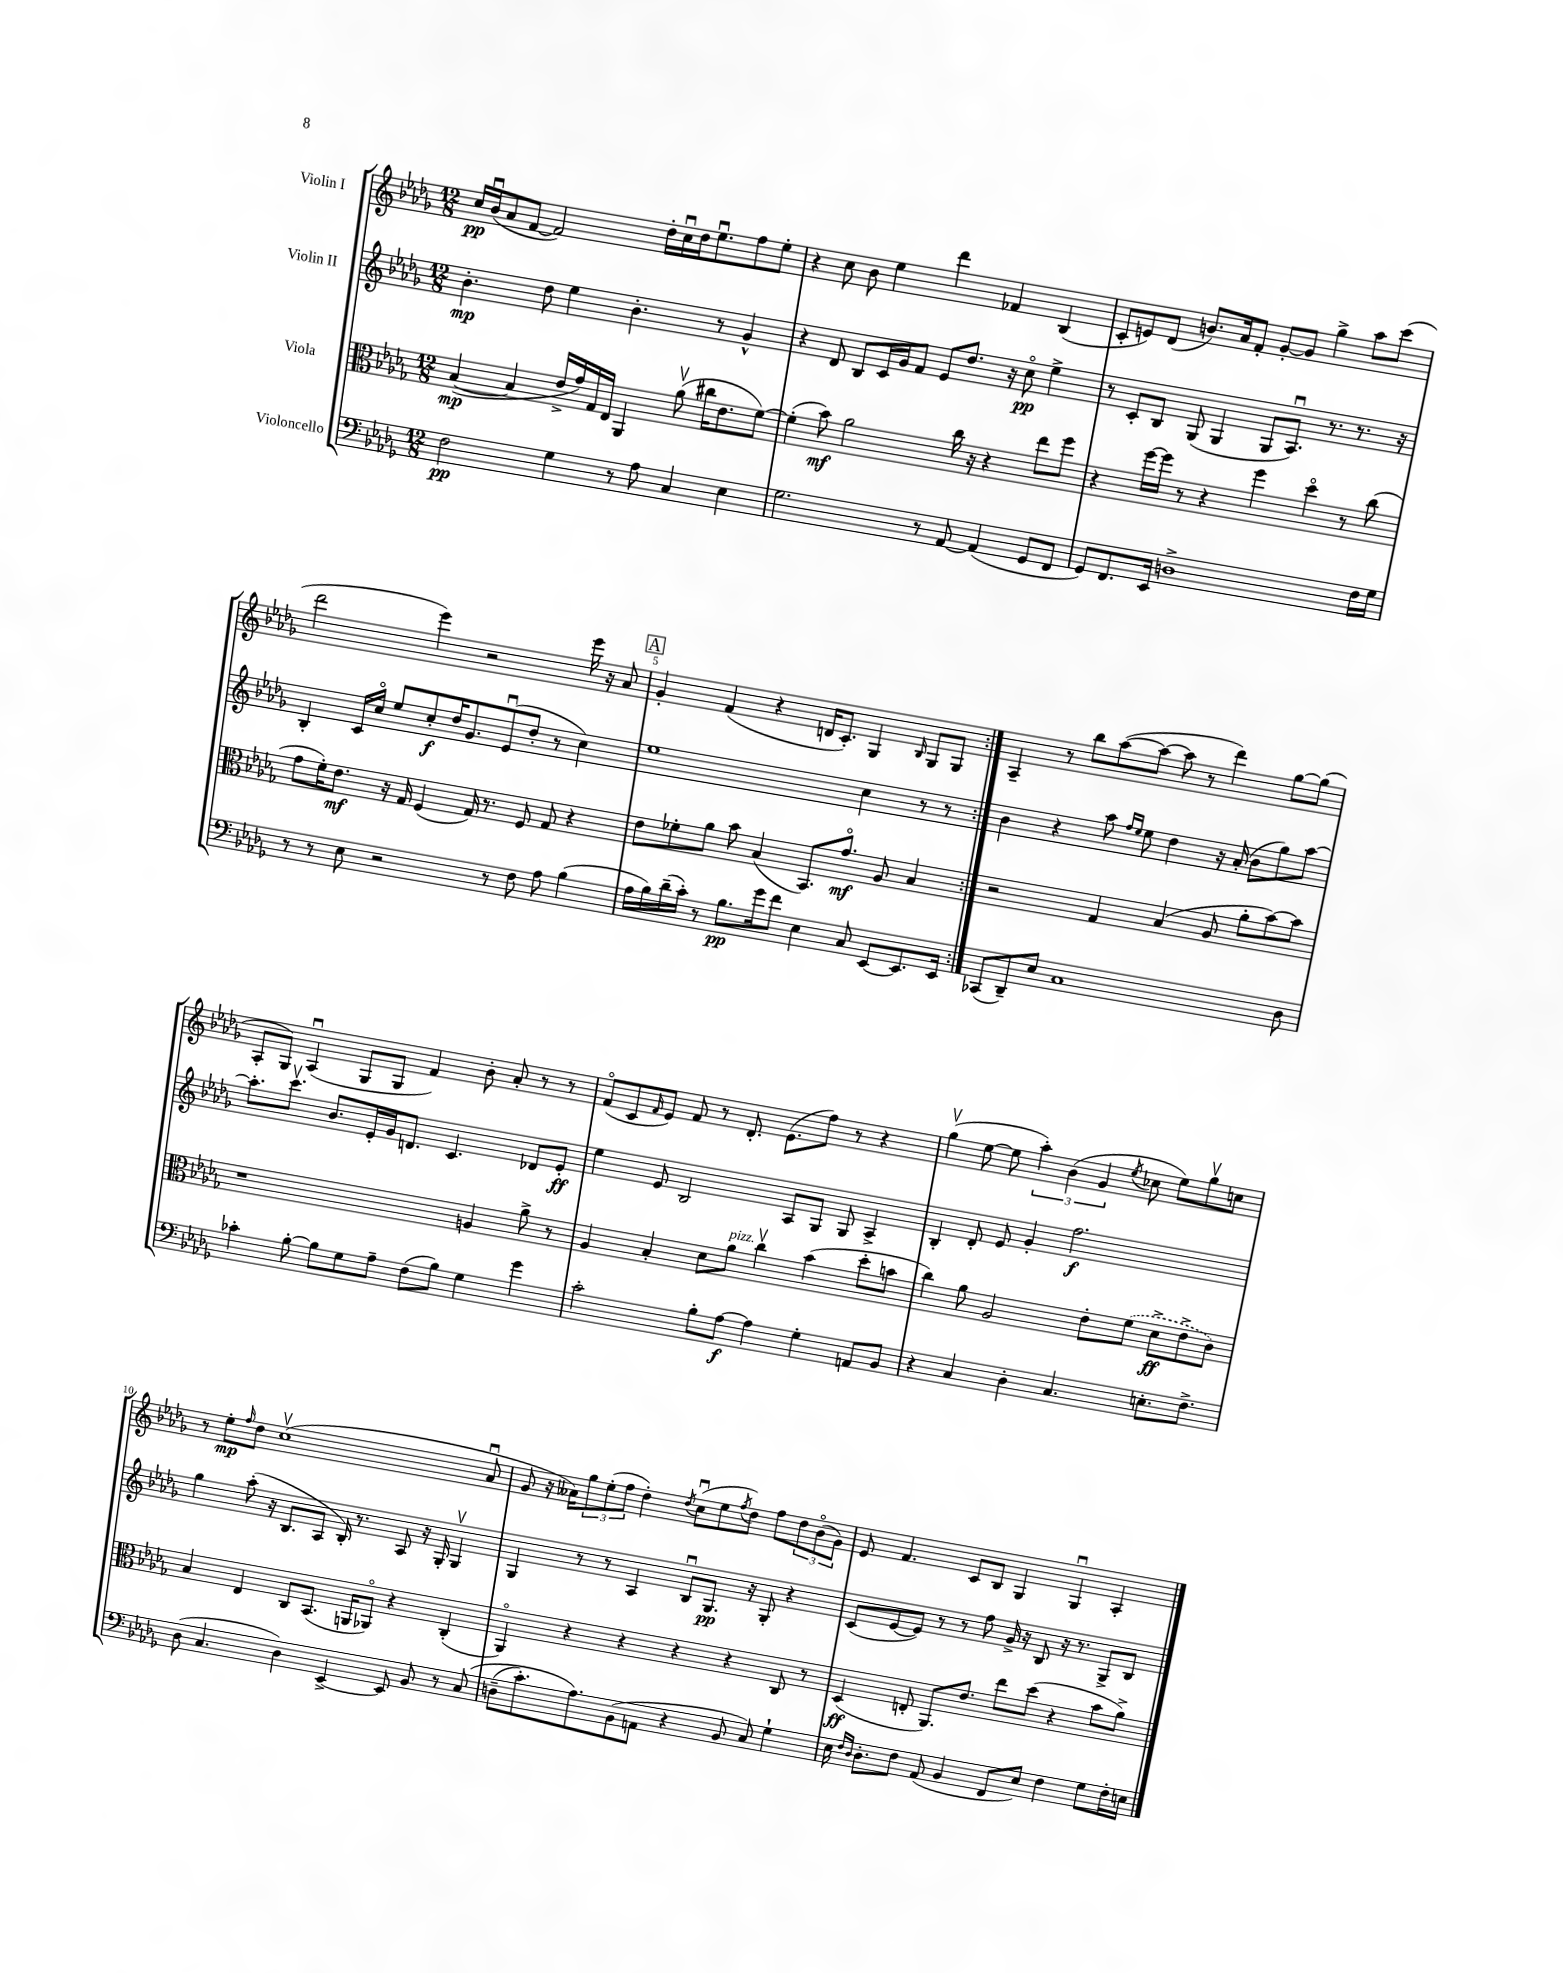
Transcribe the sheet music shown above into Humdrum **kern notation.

**kern	**dynam	**kern	**dynam	**kern	**dynam	**kern	**dynam
*part4	*part4	*part3	*part3	*part2	*part2	*part1	*part1
*staff4	*staff4	*staff3	*staff3	*staff2	*staff2	*staff1	*staff1
*I"Violoncello	*	*I"Viola	*	*I"Violin II	*	*I"Violin I	*
*clefF4	*	*clefC3	*	*clefG2	*	*clefG2	*
*k[b-e-a-d-g-]	*	*k[b-e-a-d-g-]	*	*k[b-e-a-d-g-]	*	*k[b-e-a-d-g-]	*
*M12/8	*	*M12/8	*	*M12/8	*	*M12/8	*
=1	=1	=1	=1	=1	=1	=1	=1
2F\	pp	([4B-/	mp	4.b-'\	mp	16cc/LL	pp
.	.	.	.	.	.	(16b-u/J	.
.	.	.	.	.	.	8a-/	.
.	.	4B-/]	.	.	.	[8f/J	.
.	.	.	.	8dd-\	.	2f/])	.
4G-\	.	16e-^/LL	.	4ee-\	.	.	.
.	.	16g-/)	.	.	.	.	.
.	.	16G-/	.	.	.	.	.
.	.	16E-/JJ	.	.	.	.	.
8r	.	4AA-/	.	4.b-'\	.	.	.
8A-\	.	.	.	.	.	16dd-'\LL	.
.	.	.	.	.	.	16ccu\	.
4C/	.	(8a-v\	.	.	.	16dd-\J	.
.	.	.	.	.	.	8.ee-u\	.
.	.	16cc#X\KL	.	8r	.	.	.
.	.	8.e-\	.	.	.	.	.
4E-\	.	.	.	4g-^^/	.	8ff\	.
.	.	[8f\J)	.	.	.	8ee-'\J	.
=2	=2	=2	=2	=2	=2	=2	=2
2.G-\	.	(4f'\]	.	4r	.	4r	.
.	.	8b-\)	mf	8d-/	.	8cc\	.
.	.	2a-\	.	8B-/L	.	8b-\	.
.	.	.	.	16c/L	.	4ee-\	.
.	.	.	.	16g-/J	.	.	.
.	.	.	.	8f/J	.	.	.
8r	.	.	.	8e-/L	.	4ddd-\	.
[8AA-/	.	16cc\	.	8.dd-/J	.	.	.
.	.	16r	.	.	.	.	.
(4AA-/]	.	4r	.	.	.	4f-X/	.
.	.	.	.	16r	.	.	.
.	.	.	.	8cc\	pp	.	.
8GG-/L	.	8ee-\L	.	4ee-^\	.	(4B-/	.
8FF/J	.	8ff\J	.	.	.	.	.
=3	=3	=3	=3	=3	=3	=3	=3
8GG-/L)	.	4r	.	8r	.	8c'/L	.
8.FF/	.	.	.	8c'/L	.	8en/)	.
.	.	[16ff\LL	.	8B-/J	.	(8d-/J	.
16EE-/Jk	.	16ff\JJ]	.	.	.	.	.
1Dn^	.	8r	.	(8G-/	.	8.bn/L)	.
.	.	4r	.	4G-/	.	.	.
.	.	.	.	.	.	16a-/k	.
.	.	.	.	.	.	8f'/J	.
.	.	4ff\	.	8G-/L	.	[8g-'/L	.
.	.	.	.	8.A-u/J)	.	8g-/J]	.
.	.	4dd-\	.	.	.	4gg-^\	.
.	.	.	.	8.r	.	.	.
.	.	8r	.	8.r	.	8aa-\L	.
16F\LL	.	(8cc\	.	.	.	(8ccc\J	.
16G-\JJ	.	.	.	16r	.	.	.
!!LO:LB:g=z
=4	=4	=4	=4	=4	=4	=4	=4
8r	.	8g-\L	.	4B-'/	.	2ddd-\	.
8r	.	16f'\K)	.	.	.	.	.
.	.	8.e-\J	mf	.	.	.	.
8E-\	.	.	.	16c/LL	.	.	.
.	.	.	.	16cc/JJ	.	.	.
2r	.	16r	.	8ee-/L	.	.	.
.	.	16G-/	.	.	.	.	.
.	.	(4F/	.	8cc'/	f	4eee-\)	.
.	.	.	.	16dd-/K	.	.	.
.	.	.	.	8.g-/	.	.	.
.	.	16G-/)	.	.	.	2r	.
.	.	8.r	.	.	.	.	.
8r	.	.	.	(8e-u/	.	.	.
8F\	.	8F/	.	8dd-'/J	.	.	.
8A-\	.	8G-/	.	8r	.	.	.
(4B-\	.	4r	.	4cc\)	.	16eee-\	.
.	.	.	.	.	.	16r	.
.	.	.	.	.	.	8a-/	.
!!LO:REH:place=s1:t=A
=5	=5	=5	=5	=5	=5	=5	=5
16A-\LL	.	8e-\L	.	1ee-	.	4g-'/	.
16B-\)	.	.	.	.	.	.	.
(16d-~\	.	8f-X'\	.	.	.	.	.
16c'\JJ)	.	.	.	.	.	.	.
8r	.	8a-\J	.	.	.	(4f/	.
8.B-\L	pp	8b-\	.	.	.	.	.
.	.	(4B-/	.	.	.	4r	.
16g-\k	.	.	.	.	.	.	.
8f\J	.	.	.	.	.	.	.
4E-\	.	8.BB-/L)	.	.	.	16dn/KL	.
.	.	.	.	.	.	8.c'/J)	.
.	.	8.g-/J	mf	.	.	.	.
8C/	.	.	.	4cc\	.	4G-/	.
[8EE-/L	.	8A-/	.	.	.	.	.
.	.	.	.	.	.	16qqB-/	.
8.EE-/]	.	4B-/	.	8r	.	8G-/L	.
.	.	.	.	8r	.	8G-/J	.
16EE-/Jk	.	.	.	.	.	.	.
=6:|!	=6:|!	=6:|!	=6:|!	=6:|!	=6:|!	=6:|!	=6:|!
(8CC-X/L	.	2r	.	4b-\	.	4A-~/	.
8DD-~/)	.	.	.	.	.	.	.
8E-/J	.	.	.	4r	.	8r	.
1C	.	.	.	.	.	8bb-\L	.
.	.	4G-/	.	8aa-\	.	([8aa-\	.
.	.	.	.	16qqff/LL	.	.	.
.	.	.	.	16qqee-/JJ	.	.	.
.	.	.	.	8ee-\	.	8aa-\J_	.
.	.	(4B-/	.	4dd-\	.	8aa-\]	.
.	.	.	.	.	.	8r	.
.	.	8A-/	.	16r	.	4ddd-\)	.
.	.	.	.	(16a-'/	.	.	.
.	.	8a-'\L	.	8b-\L	.	.	.
.	.	[8b-\)	.	8gg-\)	.	[8gg-\L	.
8D-\	.	8b-\J]	.	[8aa-\J	.	(8gg-\J]	.
!!LO:LB:g=z
=7	=7	=7	=7	=7	=7	=7	=7
4c-X'\	.	1r	.	8.aa-'\L]	.	8A-'/L	.
.	.	.	.	.	.	8G-/J)	.
.	.	.	.	8.cccv\J	.	.	.
[8B-'\	.	.	.	.	.	(4A-u/	.
8B-\L]	.	.	.	8.b-/L	.	.	.
8G-\	.	.	.	.	.	8G-/L	.
.	.	.	.	16e-'/L	.	.	.
8A-~\J	.	.	.	16g-/J	.	8G-/J	.
.	.	.	.	8.dn/J	.	.	.
(8F\L	.	.	.	.	.	4f/)	.
8B-\J)	.	.	.	4.c/	.	.	.
4G-\	.	4An/	.	.	.	8b-'\	.
.	.	.	.	.	.	8a-'/	.
4g-\	.	8a-^\	.	8d-X/L	.	8r	.
.	.	8r	.	8e-'/J	ff	8r	.
=8	=8	=8	=8	=8	=8	=8	=8
2c'\	.	4A-/	.	4ee-\	.	(8f/L	.
.	.	.	.	.	.	8c/	.
.	.	.	.	.	.	16qqf/	.
.	.	4B-'/	.	8e-/	.	8e-/J)	.
.	.	.	.	2B-/	.	8f/	.
8B-'\L	.	8d-\L	.	.	.	8r	.
!	!	!LO:TX:a:i:t=pizz.	!	!	!	!	!
[8A-\J	f	8a-\J	.	.	.	8.d-'/	.
4A-\]	.	4ccv\	.	.	.	.	.
.	.	.	.	.	.	(8.e-\L	.
.	.	.	.	8A-/L	.	.	.
4G-'\	.	(4b-\	.	8G-/J	.	8ff\J)	.
.	.	.	.	8G-/	.	8r	.
8AAn/L	.	8dd-'\L	.	4A-^/	.	4r	.
8BB-/J	.	8bn\J	.	.	.	.	.
=9	=9	=9	=9	=9	=9	=9	=9
4r	.	4cc\)	.	4B-'/	.	(4gg-v\	.
4C/	.	8a-\	.	8d-'/	.	[8ee-\	.
.	.	2A-/	.	8e-/	.	8ee-\]	.
4D-'\	.	.	.	4g-'/	.	6aa-'\)	.
.	.	.	.	.	.	(6b-\	.
4.C/	.	.	.	2.ff\	f	.	.
.	.	.	.	.	.	6g-/	.
.	.	8e-'\L	.	.	.	.	.
.	.	.	.	.	.	8qee-/	.
.	.	(8f\J	.	.	.	8cc-X\	.
8.En'\L	.	8d-^\L	ff	.	.	8ee-\L)	.
.	.	8e-^\	.	.	.	8gg-v\	.
8.F^\J	.	.	.	.	.	.	.
.	.	8c\J)	.	.	.	8ccn\J	.
!!LO:LB:g=z
=10	=10	=10	=10	=10	=10	=10	=10
(8D-\	.	4B-/	.	4gg-\	.	8r	.
4.C/	.	.	.	.	.	8ee-'\L	mp
.	.	.	.	.	.	16qqff/	.
.	.	4E-/	.	(8aa-'\	.	8dd-\J	.
.	.	.	.	16r	.	(1ccv	.
.	.	.	.	8.B-/L	.	.	.
4D-\)	.	8C/L	.	.	.	.	.
.	.	(8.BB-/J	.	8A-/J	.	.	.
[4EE-^/	.	.	.	16B-'/)	.	.	.
.	.	16AAn/KL	.	8.r	.	.	.
.	.	8AA-X/J)	.	.	.	.	.
8EE-/]	.	4r	.	8A-/	.	.	.
8BB-/	.	.	.	16r	.	.	.
.	.	.	.	16G-'/	.	.	.
8r	.	(4C'/	.	4G-v/	.	.	.
(8C/	.	.	.	.	.	8a-u/	.
=11	=11	=11	=11	=11	=11	=11	=11
(8Dn~\L	.	4AA-/)	.	4G-/	.	8g-/	.
8.c'\)	.	.	.	.	.	16r	.
.	.	.	.	.	.	16a--X\KL)	.
.	.	4r	.	8r	.	12gg-\	.
8.A-\)	.	.	.	.	.	.	.
.	.	.	.	.	.	(12ee-'\	.
.	.	.	.	8r	.	.	.
.	.	.	.	.	.	12ff\J	.
(8BB-\	.	4r	.	4A-/	.	4dd-'\)	.
8AAn\J	.	.	.	.	.	.	.
.	.	.	.	.	.	8qdd-/	.
4r	.	4r	.	8B-u/L	.	(8ccu\L	.
.	.	.	.	8.G-/J	pp	8ee-\	.
.	.	.	.	.	.	8qff/	.
8BB-/	.	4r	.	.	.	8dd-\J)	.
.	.	.	.	16r	.	.	.
8C/)	.	.	.	8G-'/	.	8ff\L	.
4G-`\	.	8C/	.	4r	.	12dd-\	.
.	.	.	.	.	.	(12b-\	.
.	.	8r	.	.	.	.	.
.	.	.	.	.	.	12g-\J)	.
=12	=12	=12	=12	=12	=12	=12	=12
16E-\	.	(4D-/	ff	(8c/L	.	8e-/	.
16qqF/LL	.	.	.	.	.	.	.
16qqD-/JJ	.	.	.	.	.	.	.
8.D-'\L	.	.	.	.	.	.	.
.	.	.	.	[8e-/	.	4.f/	.
8F\J	.	8En'/	.	8e-/J])	.	.	.
(8AA-/	.	8.AA-/L)	.	8r	.	.	.
4BB-/	.	.	.	8r	.	8c/L	.
.	.	8.e-/J	.	.	.	.	.
.	.	.	.	8ff\	.	8B-/J	.
8FF/L	.	8ee-\L	.	16g-^/	.	4G-/	.
.	.	.	.	16r	.	.	.
8E-/J)	.	(8dd-\J	.	8B-/	.	.	.
4F\	.	4r	.	16r	.	4G-u/	.
.	.	.	.	8.r	.	.	.
8G-\L	.	8b-\L	.	8G-^/L	.	4A-'/	.
16F'\L	.	8a-^\J)	.	8B-/J	.	.	.
16En\JJ	.	.	.	.	.	.	.
==	==	==	==	==	==	==	==
*-	*-	*-	*-	*-	*-	*-	*-
